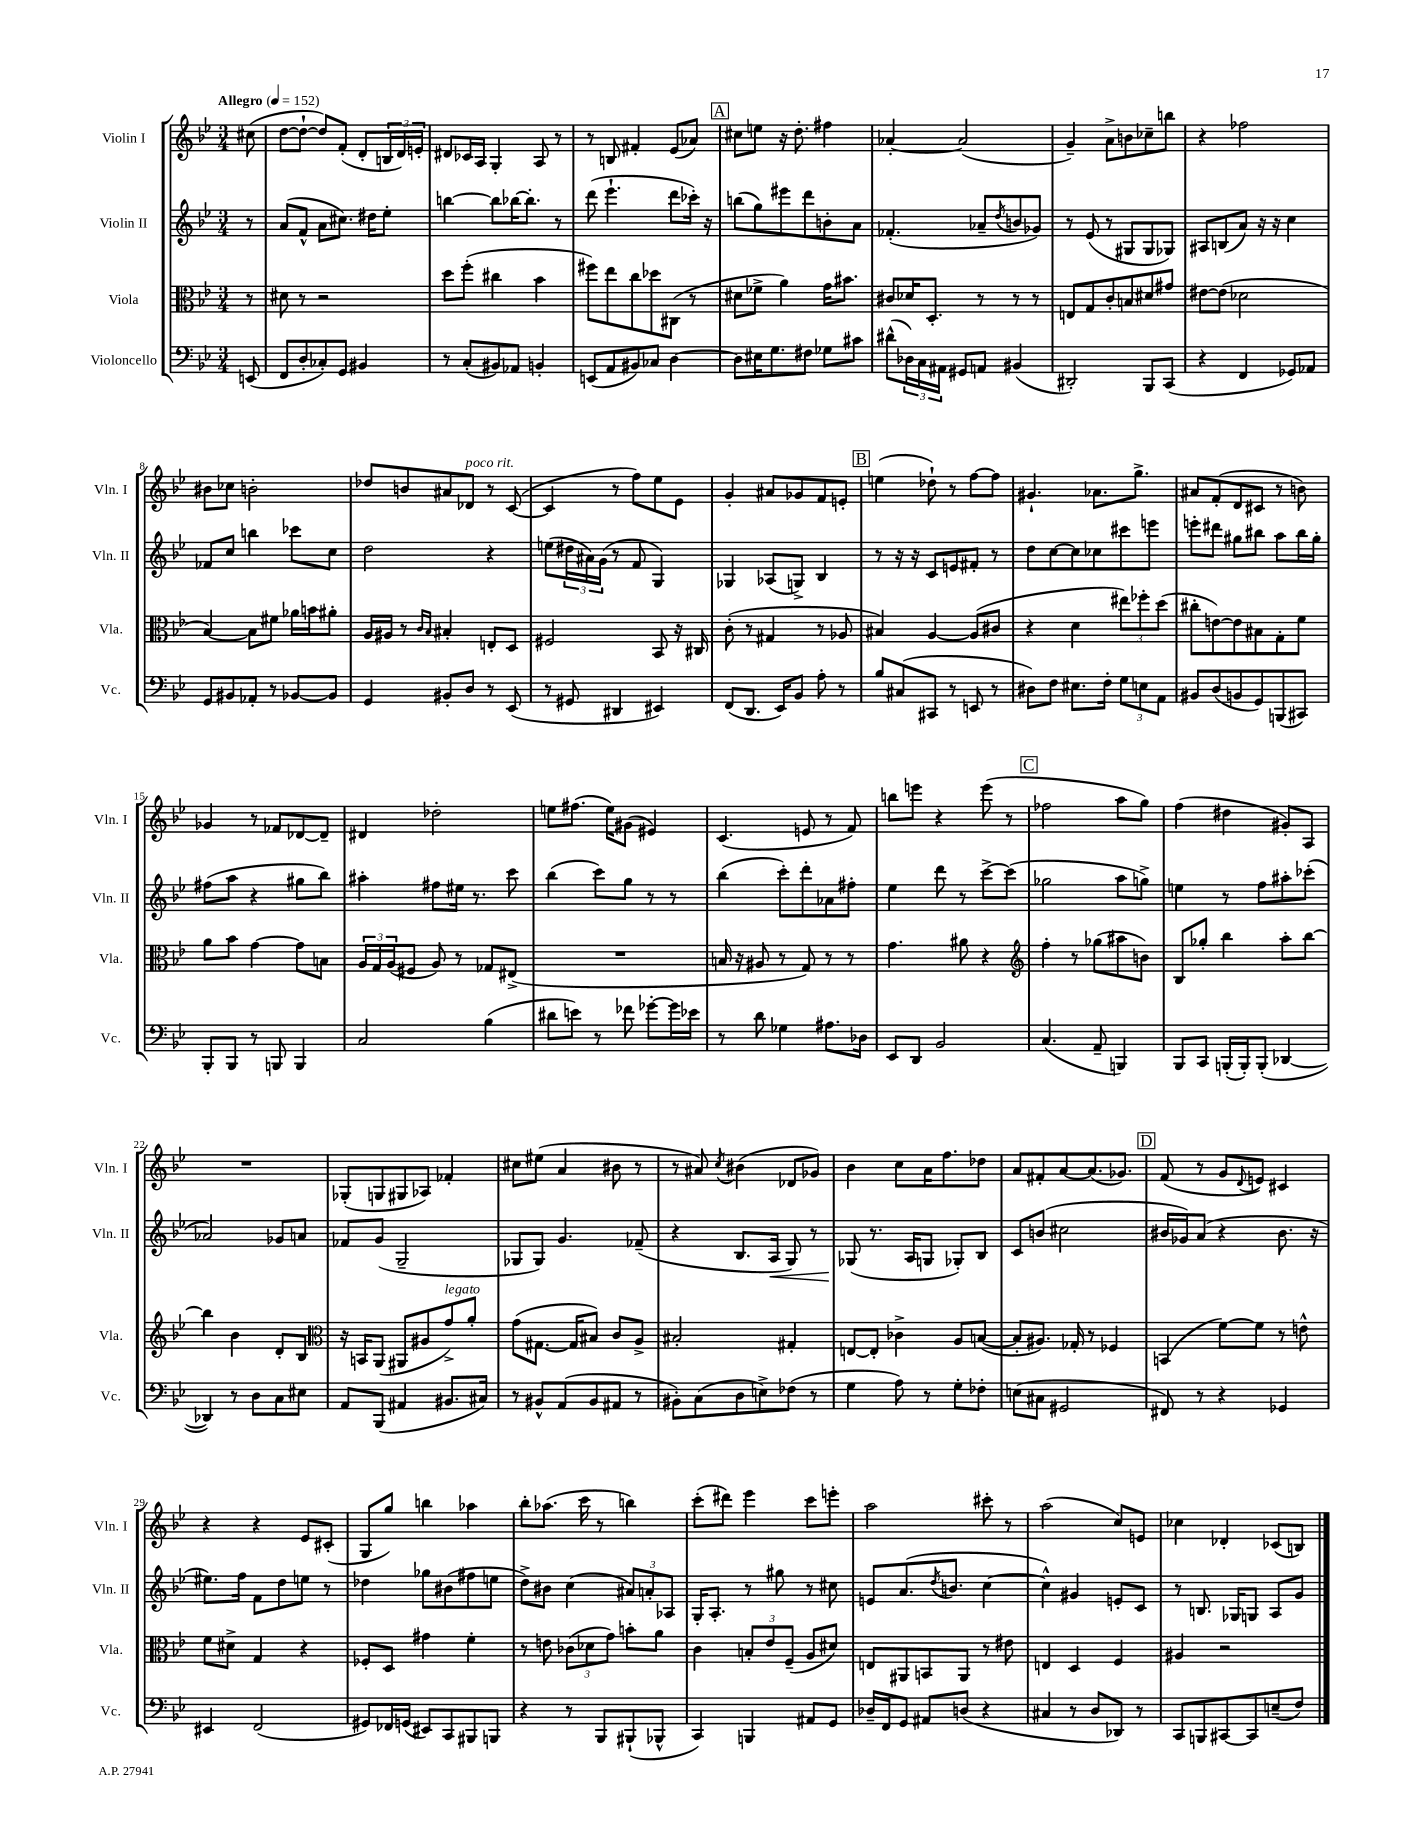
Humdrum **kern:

**kern	**kern	**kern	**kern
*staff4	*staff3	*staff2	*staff1
*clefF4	*clefC3	*clefG2	*clefG2
*k[b-e-]	*k[b-e-]	*k[b-e-]	*k[b-e-]
*M3/4	*M3/4	*M3/4	*M3/4
*MM152	*MM152	*MM152	*MM152
(8EE/	8r	8r	(8cc#\
=	=	=	=
8FF/L	8d#\	(8a/L	[8dd\L
8D'/	8r	8f^^/J	8dd`\_J
8C-'/)	2r	8a\L	8dd/]L)
8GG/J	.	8.cc#\J)	(8f'/J
4BB#/	.	.	8d'/L
.	.	16dd#\LK	.
.	.	8ee-'\J	24B/L
.	.	.	24d/)
.	.	.	24e'/JJ
=	=	=	=
8r	8dd\L	[4bb\	8d#/L
(8C'/L	(8ff'\J	.	16c-/L
.	.	.	16A/JJ
8BB#/)	4cc#\	8bb\]L	4G'/
8AA-/J	.	[16bb-\K	.
.	.	8.bb-'\]J	.
4BB'/	4b-\	.	8A/
.	.	8r	8r
=	=	=	=
(8EE/L	8ff#\L)	(8ddd\	8r
8AA/	8ee-\	4.eee-`\	8B/
8BB#/)	8cc\	.	4f#'/
8C-/J	8dd-\	.	.
[4D\	(8C#\J	8ddd\L	(8e-/L
.	8r	16ccc-'\Jk)	8a-/J)
.	.	16r	.
=	=	=	=
8D\]L	8d#\L	(8bb\L	8cc#\L
16E#\K	8f-^\J	8gg\)	8ee\J
8.G\	.	.	.
.	4a\)	8eee#\	16r
.	.	.	8.dd'\
8F#\J	.	8ddd\	.
8G-\L	16g\LK	8b'\	4ff#\
.	8.b#\J	.	.
8c#\J	.	8a\J	.
=	=	=	=
(8d#^^\L	8c#/L	(4.f-'/	[4a-'/
24D-\L)	16d-/K	.	.
24C\	.	.	.
.	8.D'/J	.	.
24AA#\JJ	.	.	.
8GG#/L	.	.	(2a-/]
8AA/J	8r	8a-~/L	.
.	.	8qdd/	.
(4BB#/	8r	8b/	.
.	8r	8g-/J)	.
=	=	=	=
2DD#'/)	8E/L	8r	4g~/)
.	8G/	(8e-/	.
.	8c'/	8r	8a^\L
.	8B/	8G#/L	8b\
8BBB-/L	8d#/	8G#/	8cc-~\
(8CC/J	8g#/J	8G-/J)	8bb\J
=	=	=	=
4r	[8e#\L	8A#/L	4r
.	(8e#\]J	(8B/	.
4FF/	2d-\	8a/J)	2ff-\
.	.	16r	.
.	.	16r	.
8GG-/L)	.	4cc\	.
8AA-/J	.	.	.
=	=	=	=
8GG/L	[4B-/)	8f-/L	8b#\L
8BB#/	.	8cc/J	8cc-\J
8AA-'/J	8B-\]L	4bb\	2b'\
8r	8f#\J	.	.
[8BB-/L	16a-\LL	8ccc-\L	.
.	16b\J	.	.
8BB-/]J	8a#'\J	8cc\J	.
=	=	=	=
4GG/	16A/LL	2dd\	8dd-/L
.	16A#/JJ	.	.
.	8r	.	8b/
.	16qqc/LL	.	.
.	16qqB-/JJ	.	.
8BB#'/L	4B#'/	.	8a#/
8D/J	.	.	8d-/J
8r	8E'/L	4r	8r
(8EE-/	8D/J	.	([8c/
=	=	=	=
8r	2F#/	(8ee\L	4c/]
8GG#/	.	24dd#\L	.
.	.	24a#\)	.
.	.	(24g\JJ	.
4DD#/	.	8r	8r
.	.	8f/	8ff\L)
4EE#/)	8BB-/	4G/)	8ee-\
.	16r	.	8e-\J
.	16C#/	.	.
=	=	=	=
(8FF/L	(8c'\	4G-/	4g'/
8.DD/J	8r	.	.
.	4G#/	(8A-/L	8a#/L
16EE-/LK)	.	.	.
8BB-/J	.	8G^/J)	8g-/
8A'\	8r	4B-/	8f/
8r	8A-/	.	8e'/J
=	=	=	=
8B-/L	4B#/)	8r	(4ee\
(8C#/	.	16r	.
.	.	16r	.
8CC#/J	[4A/	8c/L	8dd-`\)
8r	.	8e/	8r
8EE/	(8A/]L	8f#'/J	[8ff\L
8r	8c#/J	8r	8ff\]J
=	=	=	=
8D#\L)	4r	8dd\L	4.g#`/
8F\J	.	[8cc\	.
8.E#\L	4d\	8cc\]	.
.	.	8cc-\	8.a-\L
16F'\Jk	.	.	.
12G\L	12ee#\L)	8ccc#\	.
.	.	.	8.gg^\J
12E\	12ff-'\	.	.
.	.	8eee\J	.
12AA\J	(12dd\J	.	.
=	=	=	=
8BB#/L	8cc#'\L	8eee'\L	8a#/L
(8D/	[8e\)	8ddd#\J	(8f'/
8BB/	8e\]	8gg#\L	8d/
8GG/)	8B#\	8bb#\J	8c#/J
(8BBB/	8G'\	8aa\L	8r
8CC#/J)	8f\J	16bb#\L	8b\)
.	.	16gg#'\JJ	.
=	=	=	=
8BBB-'/L	8a\L	(8ff#\L	4g-/
8BBB-/J	8b-\J	8aa\J	.
8r	[4g\	4r	8r
8BBB/	.	.	8f-/L
4BBB/	8g\]L	8gg#\L	[8d-/
.	8B\J	8bb-\J)	8d-~/]J
=	=	=	=
2C/	24A/LL	4aa#'\	4d#/
.	24G/	.	.
.	(24A/J	.	.
.	8F#/J	.	.
.	8A/)	8ff#\L	2dd-'\
.	8r	16ee#\Jk	.
.	.	8.r	.
(4B-\	8G-/L	.	.
.	(8E#^/J	8ccc\	.
=	=	=	=
8d#\L	2.r	(4bb-\	8ee\L
8e\J)	.	.	(8.ff#\J
8r	.	8ccc\L)	.
.	.	.	16ee\LK)
8f-\	.	8gg\J	(8g#\J
[8g-'\L	.	8r	4e#/)
16g-\]L	.	8r	.
16e-\JJ	.	.	.
=	=	=	=
8r	16B/	(4bb-\	(4.c/
.	16r	.	.
8d\	8A#/	.	.
4G-\	8r	8ccc'\L)	.
.	8G/)	8ddd'\	8e/
8.A#\L	8r	8a-\	8r
.	8r	8ff#'\J	8f/)
16D-\Jk	.	.	.
=	=	=	=
8EE-/L	4.g\	4ee-\	8bb\L
8DD/J	.	.	8eee\J
2BB-/	.	8ddd\	4r
.	8a#\	8r	.
.	4r	[8ccc^\L	(8eee\
.	.	(8ccc\]J	8r
=	=	=	=
*	*clefG2	*	*
(4.C/	4ff'\	2gg-\	2ff-\
.	8r	.	.
8AA~/	(8gg-\L	.	.
4BBB/)	8aa#\	8aa\L	8aa\L
.	8b\J)	8gg^\J)	8gg\J)
=	=	=	=
8BBB-/L	8B-/L	4ee\	(4ff\
8CC/J	8gg-'/J	.	.
(16BBB'/LL	4bb-\	8r	4dd#\
16BBB'/J)	.	.	.
(8BBB'/J	.	8ff\L	.
[4DD-/	8aa'\L	8aa#'\	8g#'/L)
.	[8bb-\J	(8ccc-'\J	8A/J
=	=	=	=
4DD-/])	4bb-\]	2a-/)	2.r
8r	4b-\	.	.
8D\L	.	.	.
8C\	8d'/L	8g-/L	.
8E#\J	8B-/J	8a/J	.
=	=	=	=
*	*clefC3	*	*
8AA/L	16r	8f-/L	(8G-'/L
.	16BB/LK	.	.
(8BBB-/J	(8AA/J	(8g/J	8G/
4AA#/	8AA#/L	2G~/	8G#/
.	8A#/	.	8A-/J)
8.BB#/L	8g^/)	.	4f-'/
.	8a'/J	.	.
16C#/Jk)	.	.	.
=	=	=	=
8r	(8g\L	8G-/L	8cc#\L
8BB#^^/L	[8.G#\J	8G-/J)	(8ee#\J
(8AA/	.	4.g/	4a/
.	16G#/]LK	.	.
8BB#/	8B#/J)	.	.
8AA#/J	8c/L	.	8b#\
8r	8A^/J	(8f-~/	8r
=	=	=	=
8BB#'\L)	2B#'/	4r	8r
(8C\	.	.	8a#/)
.	.	.	8qcc/
8D\	.	8.B-/L	(4b#\
8E^\)	.	.	.
.	.	16A/Jk	.
(8F-\J	4G#'/	8G/)	8d-/L
8r	.	8r	8g-/J)
=	=	=	=
4G\	[8E/L	(8G-/	4b-\
.	8E'/]J	8.r	.
8A\)	4c-^\	.	8cc\L
.	.	16A/LK	.
8r	.	8G/J	16a\K
.	.	.	8.ff\
8G'\L	8A/L	8G-'/L)	.
8F-'\J	([8B/J	8B-/J	8dd-\J
=	=	=	=
(8E\L	8B'/]L	8c/L	8a/L
8C#\J	8.A#/J)	(8b/J	8f#'/
2GG#/	.	2cc#\	[8a/
.	16G-'/	.	.
.	8r	.	(8.a/]
.	4F-/	.	.
.	.	.	8.g-/J)
=	=	=	=
8FF#/)	(4BB/	16b#/LL	(8f/
.	.	16g-/J)	.
8r	.	(8a/J	8r
4r	[8f\L)	4r	8g/L
.	.	.	8qqd/
.	8f\]J	.	8e/J)
4GG-/	8r	8.b#\	4c#/
.	8e^^\	.	.
.	.	16r	.
=	=	=	=
4EE#/	8f\L	8.ee#\L)	4r
.	8d#^\J	.	.
.	.	16ff\Jk	.
(2FF/	4G/	8f\L	4r
.	.	8dd\	.
.	4r	8ee\J	8e-/L
.	.	8r	(8c#'/J
=	=	=	=
8GG#/L)	8F-'/L	4dd-\	8G/L
16FF-/L	8D/J	.	8gg/J)
(16GG/JJ	.	.	.
8EE#/L)	4g#\	8gg-\L	4bb\
8CC/	.	(8b#\	.
8BBB#/	4f'\	8ff#\	4aa-\
8BBB/J	.	8ee\J	.
=	=	=	=
4r	8r	8dd^\L)	8bb-'\L
.	8e\	8b#\J	(8.aa-\J
8r	(12c-\L	(4cc\	.
.	.	.	16ccc\
.	12d-\	.	.
8BBB-/L	.	.	8r
.	12g\J)	.	.
(8BBB#`/	8b'\L	12a#/L)	4bb\)
.	.	12a'/	.
8BBB-^^/J	8a\J	.	.
.	.	12A-/J	.
=	=	=	=
4CC/)	4c\	16G'/LK	(8ccc'\L
.	.	8.A'/J	.
.	.	.	8ddd#\J)
4BBB/	12B'/L	8r	4eee-\
.	12e-/	.	.
.	.	8gg#\	.
.	(12F~/J	.	.
8AA#/L	8A/L	8r	8ccc\L
8GG/J	8d#/J)	8cc#\	8eee'\J
=	=	=	=
16D-~/LL	8E/L	8e/L	2aa\
16FF/J	.	.	.
8GG/J	8AA#/	(8.a/	.
8AA#/L	8BB/	.	.
.	.	8qdd/	.
.	.	8.b/J	.
(8D/J	8AA#/J	.	.
4r	8r	[4cc\	8ccc#'\
.	8e#\	.	8r
=	=	=	=
4C#/	4E/	4cc^^\])	(2aa\
8r	4D/	4g#/	.
8D/L	.	.	.
8DD-/J)	4F/	8e'/L	8cc/L)
8r	.	8c/J	8e/J
=	=	=	=
8CC/L	4A#/	8r	4cc-\
8BBB/	.	8.B/	.
[8CC#/	2r	.	4d-'/
.	.	16G-/LK	.
8CC#/]	.	8G/J	.
(8E~/	.	8A/L	(8c-/L
8F/J)	.	8g/J	8B/J)
==	==	==	==
*-	*-	*-	*-
